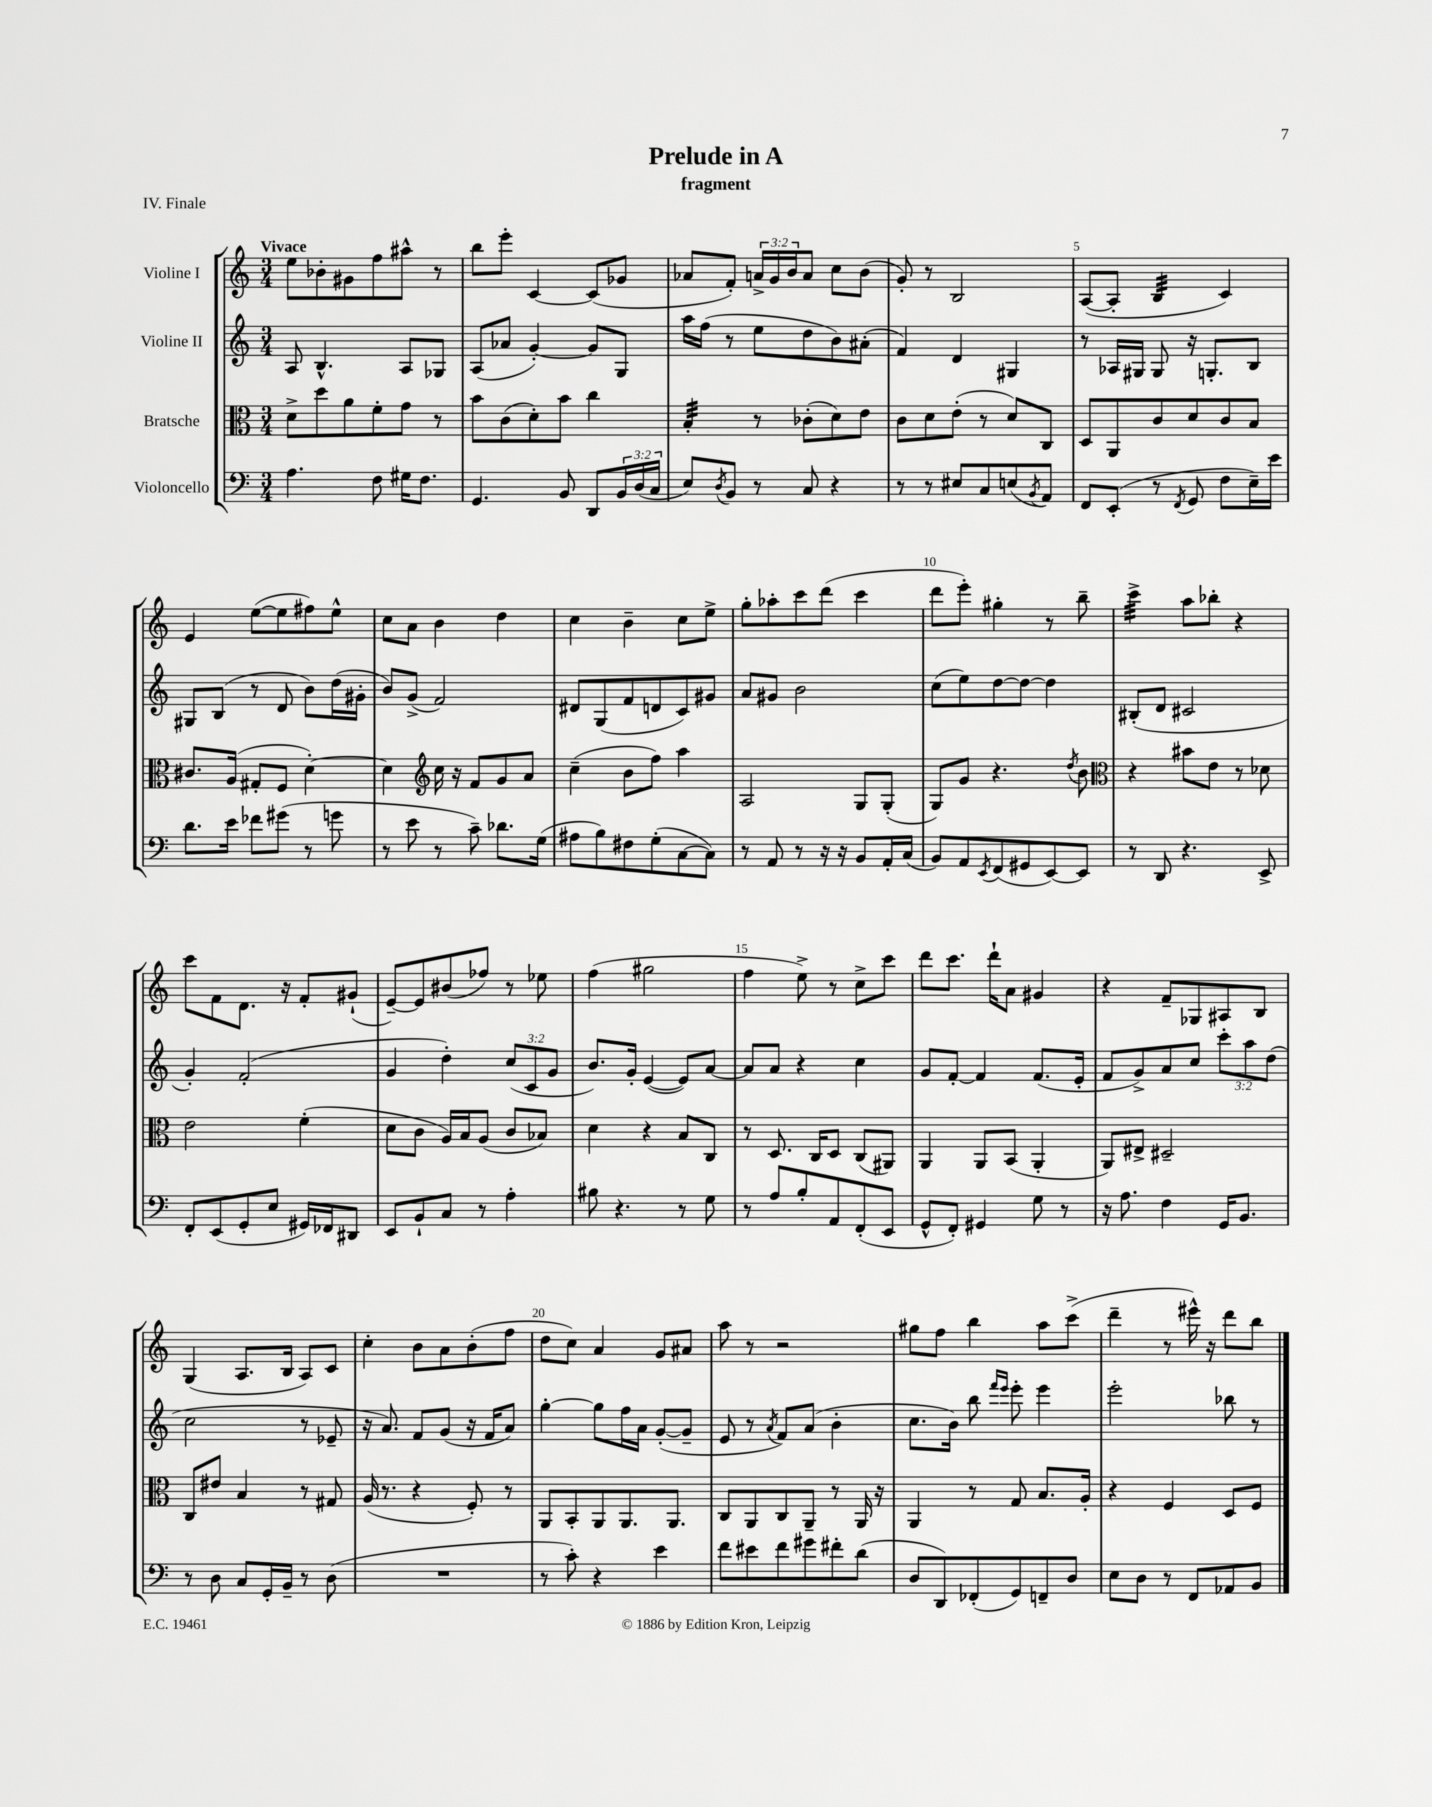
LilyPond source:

\header { title = "Prelude in A" subtitle = "fragment" piece = "IV. Finale" }
<<
\new StaffGroup <<
\new Staff = "s0" \with { instrumentName = "Violine I" } {
    \clef treble \key c \major \numericTimeSignature \time 3/4 \override Staff.TupletNumber.text = #tuplet-number::calc-fraction-text \tempo "Vivace"
    e''8 bes'8-. gis'8 f''8 ais''8-^ r8 |
    b''8 e'''8-. c'4~ c'8( ges'8 |
    aes'8 f'8-.) \tuplet 3/2 { a'16-> g'16 b'16 } a'8 c''8 b'8( |
    g'8-.) r8 b2 |
    a8~( a8-. b4:32 c'4) |
    e'4 e''8~( e''8 fis''8) e''8-^ |
    c''8 a'8 b'4 d''4 |
    c''4 b'4-- c''8 e''8-> |
    g''8-. aes''8-. c'''8 d'''8( c'''4 |
    d'''8 e'''8-.) gis''4-. r8 b''8-- |
    c'''4:32-> a''8 bes''8-. r4 |
    c'''8 f'8 d'8. r16 f'8-. gis'8-!( |
    e'8~--) e'8 bis'8( fes''8) r8 ees''8 |
    f''4( gis''2 |
    f''4 e''8->) r8 c''8-> c'''8 |
    d'''8 c'''8. d'''16-! a'8 gis'4 |
    r4 f'8-- ges8 ais8 b8 |
    g4( a8. b16 a8) c'8 |
    c''4-. b'8 a'8 b'8-.( f''8 |
    d''8 c''8) a'4 g'8 ais'8 |
    a''8 r8 r2 |
    gis''8 f''8 b''4 a''8 c'''8->( |
    d'''4-- r8 eis'''16-^) r16 d'''8 b''8 \bar "|." |
}
\new Staff = "s1" \with { instrumentName = "Violine II" } {
    \clef treble \key c \major \numericTimeSignature \time 3/4 \override Staff.TupletNumber.text = #tuplet-number::calc-fraction-text
    a8 b4.-^ a8 ges8 |
    a8( aes'8 g'4~-.) g'8 g8 |
    a''16 f''16( r8 e''8 d''8 b'8) ais'8-.( |
    f'4) d'4 gis4 |
    r8 aes16 gis16 gis8 r16 g8.-. b8 |
    gis8 b8( r8 d'8 b'8) d''16( gis'16-. |
    b'8) g'8->( f'2) |
    dis'8 g8( f'8 d'8 c'8) gis'8 |
    a'8 gis'8 b'2 |
    c''8( e''8) d''8~ d''8~ d''4 |
    bis8-.( d'8 cis'2 |
    g'4-.) f'2-.( |
    g'4 d''4-.) \tuplet 3/2 { c''8( c'8 g'8 } |
    b'8.) g'16-. e'4~( e'8) a'8~ |
    a'8 a'8 r4 c''4 |
    g'8 f'8~-. f'4 f'8.( e'16-. |
    f'8 g'8->) a'8 c''8 \tuplet 3/2 { c'''8-. a''8 d''8( } |
    c''2 r8 ees'8-- |
    r16 a'8.) f'8 g'8( r16 f'16 a'8) |
    g''4~-. g''8 f''16 a'16 g'8~-.( g'8-- |
    e'8 r8 \acciaccatura { a'8 } f'8) a'8( b'4-. |
    c''8. b'16) b''8 \grace { f'''16 e'''16 } e'''8-. e'''4 |
    e'''2-. bes''8 r8 \bar "|." |
}
\new Staff = "s2" \with { instrumentName = "Bratsche" } {
    \clef alto \key c \major \numericTimeSignature \time 3/4
    d'8-> d''8 a'8 f'8-. g'8 r8 |
    b'8 c'8( d'8-.) b'8 c''4 |
    b4:32-. r8 ces'8-.( d'8) e'8 |
    c'8 d'8 e'8-.( r8 d'8) c8 |
    d8 a,8 c'8 d'8 c'8 b8 |
    cis'8. a16( gis8-. f8 d'4~-.) |
    d'4 \clef treble c''16 r16 f'8 g'8 a'8 |
    c''4--( b'8 f''8) a''4 |
    a2 g8 g8-.( |
    g8) g'8 r4. \acciaccatura { d''8 } b'8 |
    \clef alto r4 bis'8 e'8 r8 des'8 |
    e'2 f'4-.( |
    d'8 c'8 a16) b16 a8( c'8 bes8) |
    d'4 r4 b8 c8 |
    r8 d8. c16 d8 c8( ais,8) |
    a,4 a,8 b,8( a,4-. |
    a,8) eis8-> dis2-- |
    c8 eis'8 b4 r8 gis8 |
    a16( r8. r4 f8-.) r8 |
    a,8 b,8-. a,8 a,8. a,8. |
    c8 a,8 c8 a,8-- r8 a,16 r16 |
    a,4 r8 g8 b8. a16-. |
    r4 f4 d8 f8 \bar "|." |
}
\new Staff = "s3" \with { instrumentName = "Violoncello" } {
    \clef bass \key c \major \numericTimeSignature \time 3/4 \override Staff.TupletNumber.text = #tuplet-number::calc-fraction-text
    a4. f8 gis16 f8. |
    g,4. b,8 d,8 \tuplet 3/2 { b,16 d16( c16 } |
    e8) \acciaccatura { d8 } b,8 r8 c8 r4 |
    r8 r8 eis8 c8 e8( \acciaccatura { b,8 } a,8) |
    f,8 e,8-.( r8 \acciaccatura { f,8 } g,8 f8 e16--) e'16 |
    d'8. e'16 fes'8 gis'8( r8 g'8 |
    r8 e'8 r8 c'8--) des'8. g16( |
    ais8 b8) fis8 g8-.( c8~ c8) |
    r8 a,8 r8 r16 r16 b,8 a,16-. c16( |
    b,8) a,8 \acciaccatura { e,8 } f,8( gis,8 e,8~) e,8 |
    r8 d,8 r4. e,8-> |
    f,8-. e,8( g,8-. e8 gis,16) fes,16 dis,8 |
    e,8 b,8-! c8 r8 a4-. |
    bis8 r4. r8 g8 |
    r8 a8 b8-. a,8 f,8-.( e,8 |
    g,8-^ f,8-.) gis,4 g8 r8 |
    r16 a8. f4 g,16 b,8. |
    r8 d8 c8 g,16-. b,16-- r8 d8( |
    R2. |
    r8 c'8-.) r4 e'4 |
    f'8 eis'8 f'8 gis'8 fis'8-. d'8( |
    d8 d,8) fes,8-.( g,8) f,8-- d8 |
    e8 d8 r8 f,8 aes,8 b,8 \bar "|." |
}
>>
>>
\layout { \context { \Score \override BarNumber.break-visibility = ##(#f #t #t) barNumberVisibility = #(every-nth-bar-number-visible 5) } }
